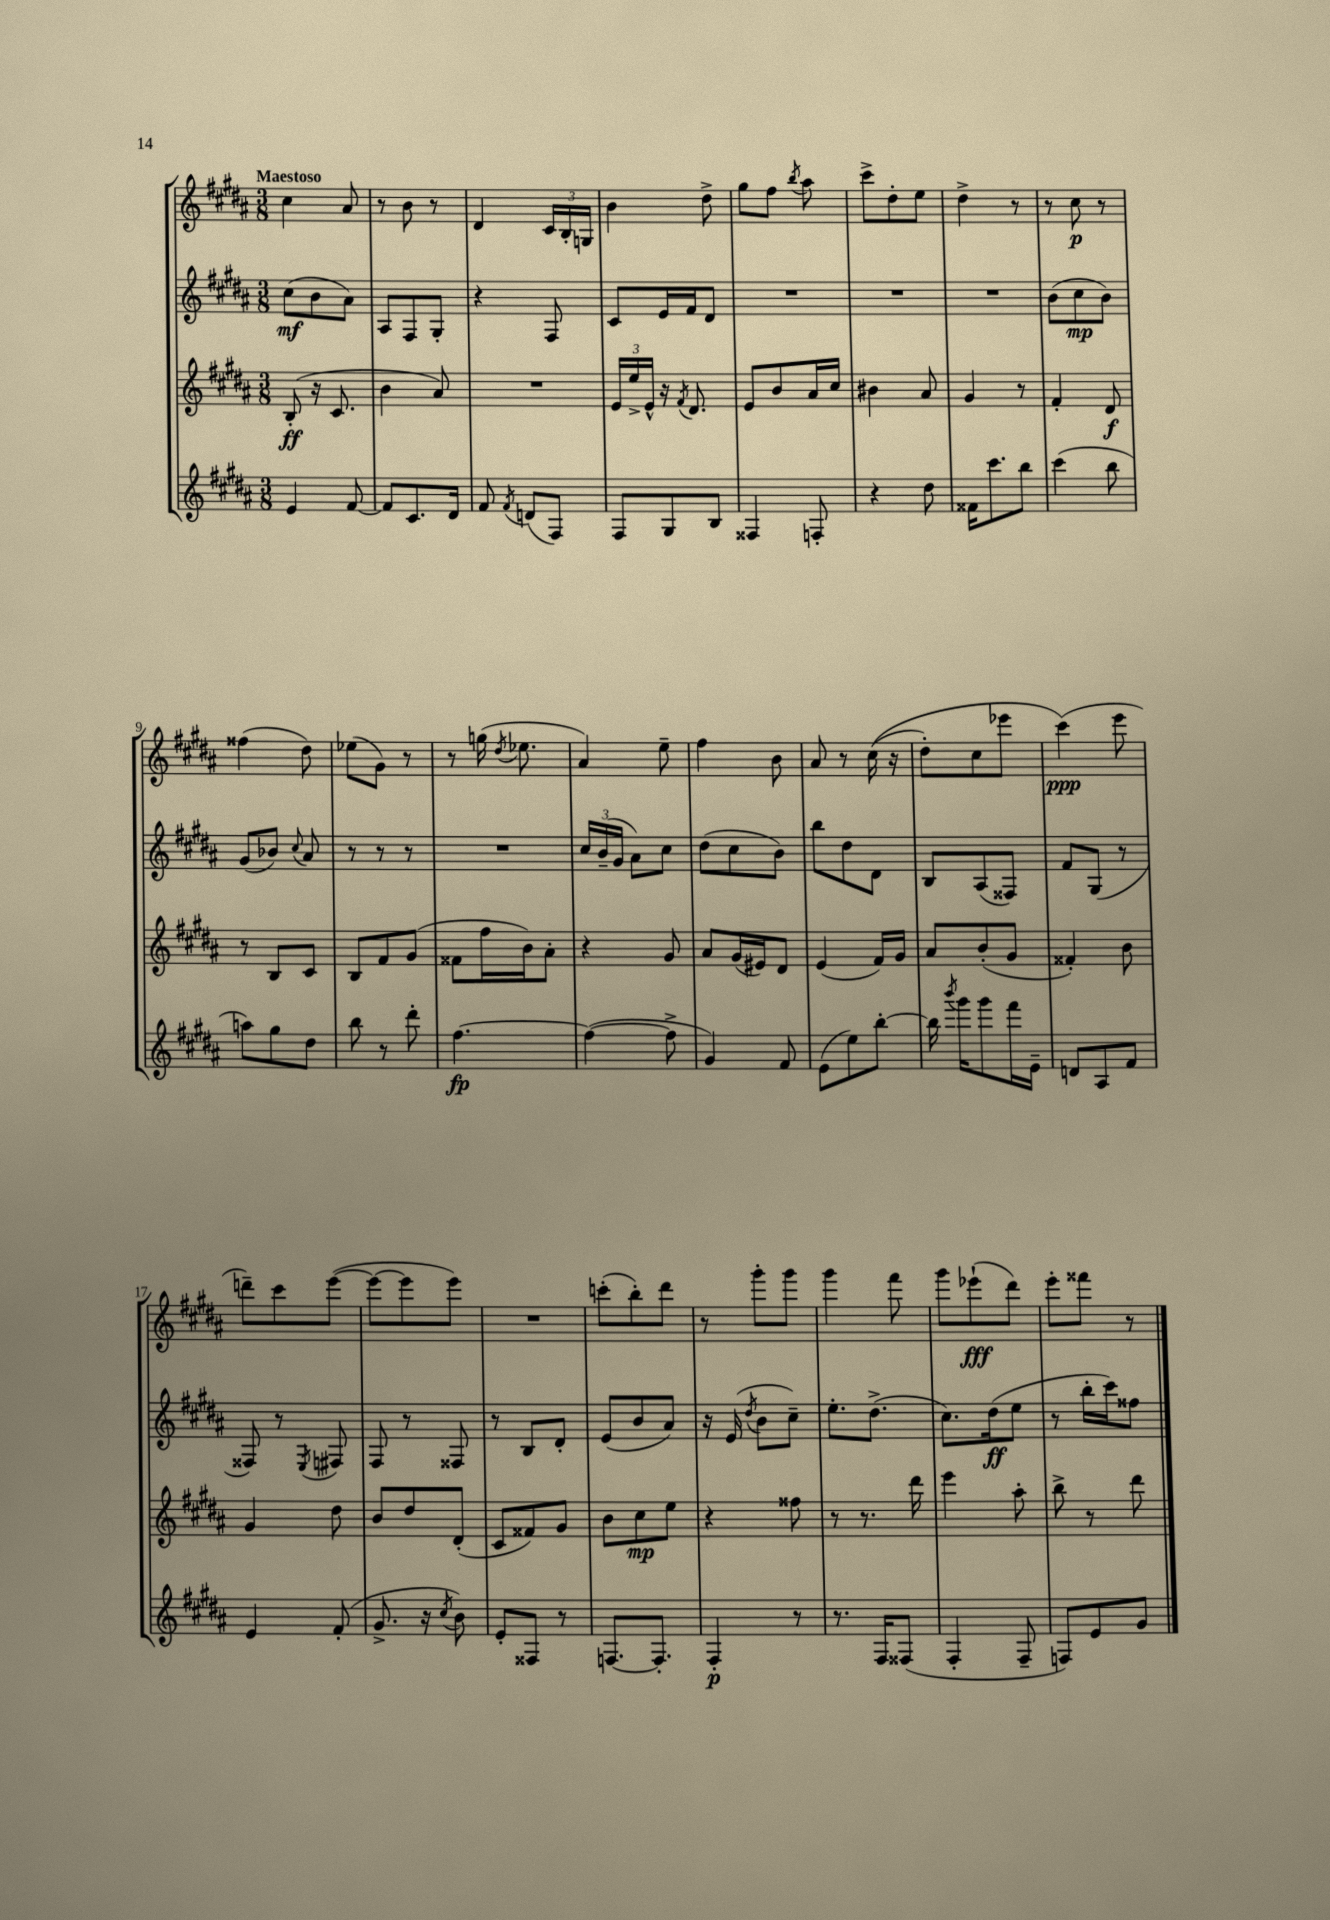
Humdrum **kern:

**kern	**dynam	**kern	**dynam	**kern	**dynam	**kern	**dynam
*part4	*part4	*part3	*part3	*part2	*part2	*part1	*part1
*staff4	*staff4	*staff3	*staff3	*staff2	*staff2	*staff1	*staff1
*clefG2	*	*clefG2	*	*clefG2	*	*clefG2	*
*k[f#c#g#d#a#]	*	*k[f#c#g#d#a#]	*	*k[f#c#g#d#a#]	*	*k[f#c#g#d#a#]	*
*M3/8	*	*M3/8	*	*M3/8	*	*M3/8	*
=1	=1	=1	=1	=1	=1	=1	=1
!	!	!	!	!	!	!LO:TX:a:B:t=Maestoso	!
4e/	.	(8B'/	ff	(8cc#\L	mf	4cc#\	.
.	.	16r	.	8b\	.	.	.
.	.	8.c#/	.	.	.	.	.
[8f#/	.	.	.	8a#\J)	.	8a#/	.
=2	=2	=2	=2	=2	=2	=2	=2
8f#/L]	.	4b\	.	8A#/L	.	8r	.
8.c#/	.	.	.	8F#/	.	8b\	.
.	.	8a#/)	.	8G#'/J	.	8r	.
16d#/Jk	.	.	.	.	.	.	.
=3	=3	=3	=3	=3	=3	=3	=3
8f#/	.	4.r	.	4r	.	4d#/	.
8qf#/	.	.	.	.	.	.	.
(8dn/L	.	.	.	.	.	.	.
8F#/J)	.	.	.	8F#/	.	24c#/LL	.
.	.	.	.	.	.	24B'/	.
.	.	.	.	.	.	24Gn/JJ	.
=4	=4	=4	=4	=4	=4	=4	=4
8F#/L	.	24e/LL	.	8c#/L	.	4b\	.
.	.	24ee^/	.	.	.	.	.
.	.	24e^^/JJ	.	.	.	.	.
8G#/	.	16r	.	16e/L	.	.	.
.	.	8qf#/	.	.	.	.	.
.	.	8.d#/	.	16f#/J	.	.	.
8B/J	.	.	.	8d#/J	.	8dd#^\	.
=5	=5	=5	=5	=5	=5	=5	=5
4F##X/	.	8e/L	.	4.r	.	8gg#\L	.
.	.	8b/	.	.	.	8ff#\J	.
.	.	.	.	.	.	8qbb/	.
8Fn'/	.	16a#/L	.	.	.	8aa#\	.
.	.	16cc#/JJ	.	.	.	.	.
=6	=6	=6	=6	=6	=6	=6	=6
4r	.	4b#X\	.	4.r	.	8ccc#^\L	.
.	.	.	.	.	.	8dd#'\	.
8dd#\	.	8a#/	.	.	.	8ee\J	.
=7	=7	=7	=7	=7	=7	=7	=7
16f##X\KL	.	4g#/	.	4.r	.	4dd#^\	.
8.ccc#\	.	.	.	.	.	.	.
8bb\J	.	8r	.	.	.	8r	.
=8	=8	=8	=8	=8	=8	=8	=8
(4ccc#\	.	4f#'/	.	(8b\L	.	8r	.
.	.	.	.	8cc#\	mp	8cc#\	p
8bb\	.	8d#/	f	8b\J)	.	8r	.
!!LO:LB:g=z
=9	=9	=9	=9	=9	=9	=9	=9
8aan\L)	.	8r	.	(8g#/L	.	(4ff##X\	.
8gg#\	.	8B/L	.	8b-X/J)	.	.	.
.	.	.	.	8qqcc#/	.	.	.
8dd#\J	.	8c#/J	.	8a#/	.	8dd#\)	.
=10	=10	=10	=10	=10	=10	=10	=10
8bb\	.	8B/L	.	8r	.	(8ee-X\L	.
8r	.	8f#/	.	8r	.	8g#\J)	.
8ddd#'\	.	(8g#/J	.	8r	.	8r	.
=11	=11	=11	=11	=11	=11	=11	=11
[4.ff#\	fp	8f##X\L	.	4.r	.	8r	.
.	.	16ff#\L	.	.	.	(16ggn\	.
.	.	.	.	.	.	8qdd#/	.
.	.	16b\J)	.	.	.	8.ee-X\	.
.	.	8a#'\J	.	.	.	.	.
=12	=12	=12	=12	=12	=12	=12	=12
(4ff#\_	.	4r	.	24cc#/LL	.	4a#/)	.
.	.	.	.	(24b~/	.	.	.
.	.	.	.	24g#/JJ	.	.	.
.	.	.	.	8a#\L)	.	.	.
8ff#^\]	.	8g#/	.	8cc#\J	.	8ee~\	.
=13	=13	=13	=13	=13	=13	=13	=13
4g#/)	.	8a#/L	.	(8dd#\L	.	4ff#\	.
.	.	(16g#/L	.	8cc#\	.	.	.
.	.	16e#X/J)	.	.	.	.	.
8f#/	.	8d#/J	.	8b\J)	.	8b\	.
=14	=14	=14	=14	=14	=14	=14	=14
(8e\L	.	(4e/	.	8bb\L	.	8a#/	.
8ee\)	.	.	.	8dd#\	.	8r	.
[8bb'\J	.	16f#/LL)	.	8d#\J	.	((16cc#\	.
.	.	16g#/JJ	.	.	.	16r	.
=15	=15	=15	=15	=15	=15	=15	=15
16bb\]	.	8a#/L	.	8B/L	.	8dd#'\L)	.
8qbbb/	.	.	.	.	.	.	.
16ggg#\KL	.	.	.	.	.	.	.
8ggg#\	.	(8b'/	.	(8A#/	.	8cc#\	.
16fff#\L	.	8g#/J	.	8F##X/J)	.	8eee-X\J	.
16e~\JJ	.	.	.	.	.	.	.
=16	=16	=16	=16	=16	=16	=16	=16
8dn/L	.	4f##X'/)	.	8f#/L	.	(4ccc#\)	ppp
8A#/	.	.	.	(8G#/J	.	.	.
8f#/J	.	8b\	.	8r	.	8eee\	.
!!LO:LB:g=z
=17	=17	=17	=17	=17	=17	=17	=17
4e/	.	4g#/	.	8F##X/)	.	8dddn~\L)	.
.	.	.	.	8r	.	8ccc#\	.
.	.	.	.	8qE/	.	.	.
(8f#'/	.	8dd#\	.	8F#X/	.	([8eee\J	.
=18	=18	=18	=18	=18	=18	=18	=18
8.g#^/	.	8b/L	.	8F#/	.	8eee\L_	.
.	.	8dd#/	.	8r	.	8eee\]	.
16r	.	.	.	.	.	.	.
8qcc#/	.	.	.	.	.	.	.
8b\)	.	(8d#'/J	.	8F##X/	.	8eee\J)	.
=19	=19	=19	=19	=19	=19	=19	=19
8e'/L	.	8c#/L	.	8r	.	4.r	.
8F##X/J	.	8f##X/)	.	8B/L	.	.	.
8r	.	8g#/J	.	8d#'/J	.	.	.
=20	=20	=20	=20	=20	=20	=20	=20
[8.Fn/L	.	8b\L	.	(8e/L	.	(8cccn'\L	.
.	.	8cc#\	mp	8b/	.	8bb'\)	.
8.F'/J]	.	.	.	.	.	.	.
.	.	8ee\J	.	8a#/J)	.	8ddd#\J	.
=21	=21	=21	=21	=21	=21	=21	=21
4F#'/	p	4r	.	16r	.	8r	.
.	.	.	.	(16e/	.	.	.
.	.	.	.	8qdd#/	.	.	.
.	.	.	.	8b\L	.	8ggg#'\L	.
8r	.	8ff##X\	.	8cc#~\J)	.	8ggg#\J	.
=22	=22	=22	=22	=22	=22	=22	=22
8.r	.	8r	.	8.ee'\L	.	4ggg#\	.
.	.	8.r	.	.	.	.	.
16F#/KL	.	.	.	(8.dd#^\J	.	.	.
(8F##X/J	.	.	.	.	.	8fff#\	.
.	.	16ddd#\	.	.	.	.	.
=23	=23	=23	=23	=23	=23	=23	=23
4F#'/	.	4eee\	.	8.cc#\L)	.	8ggg#\L	.
.	.	.	.	.	.	(8eee-X`\	fff
.	.	.	.	(16dd#\k	ff	.	.
8F#~/	.	8aa#'\	.	8ee\J	.	8ddd#\J)	.
=24	=24	=24	=24	=24	=24	=24	=24
8Fn/L)	.	8bb^\	.	8r	.	8eee'\L	.
8e/	.	8r	.	16bb'\LL	.	8fff##X\J	.
.	.	.	.	16ccc#\J)	.	.	.
8g#/J	.	8ddd#\	.	8ff##X\J	.	8r	.
==	==	==	==	==	==	==	==
*-	*-	*-	*-	*-	*-	*-	*-
